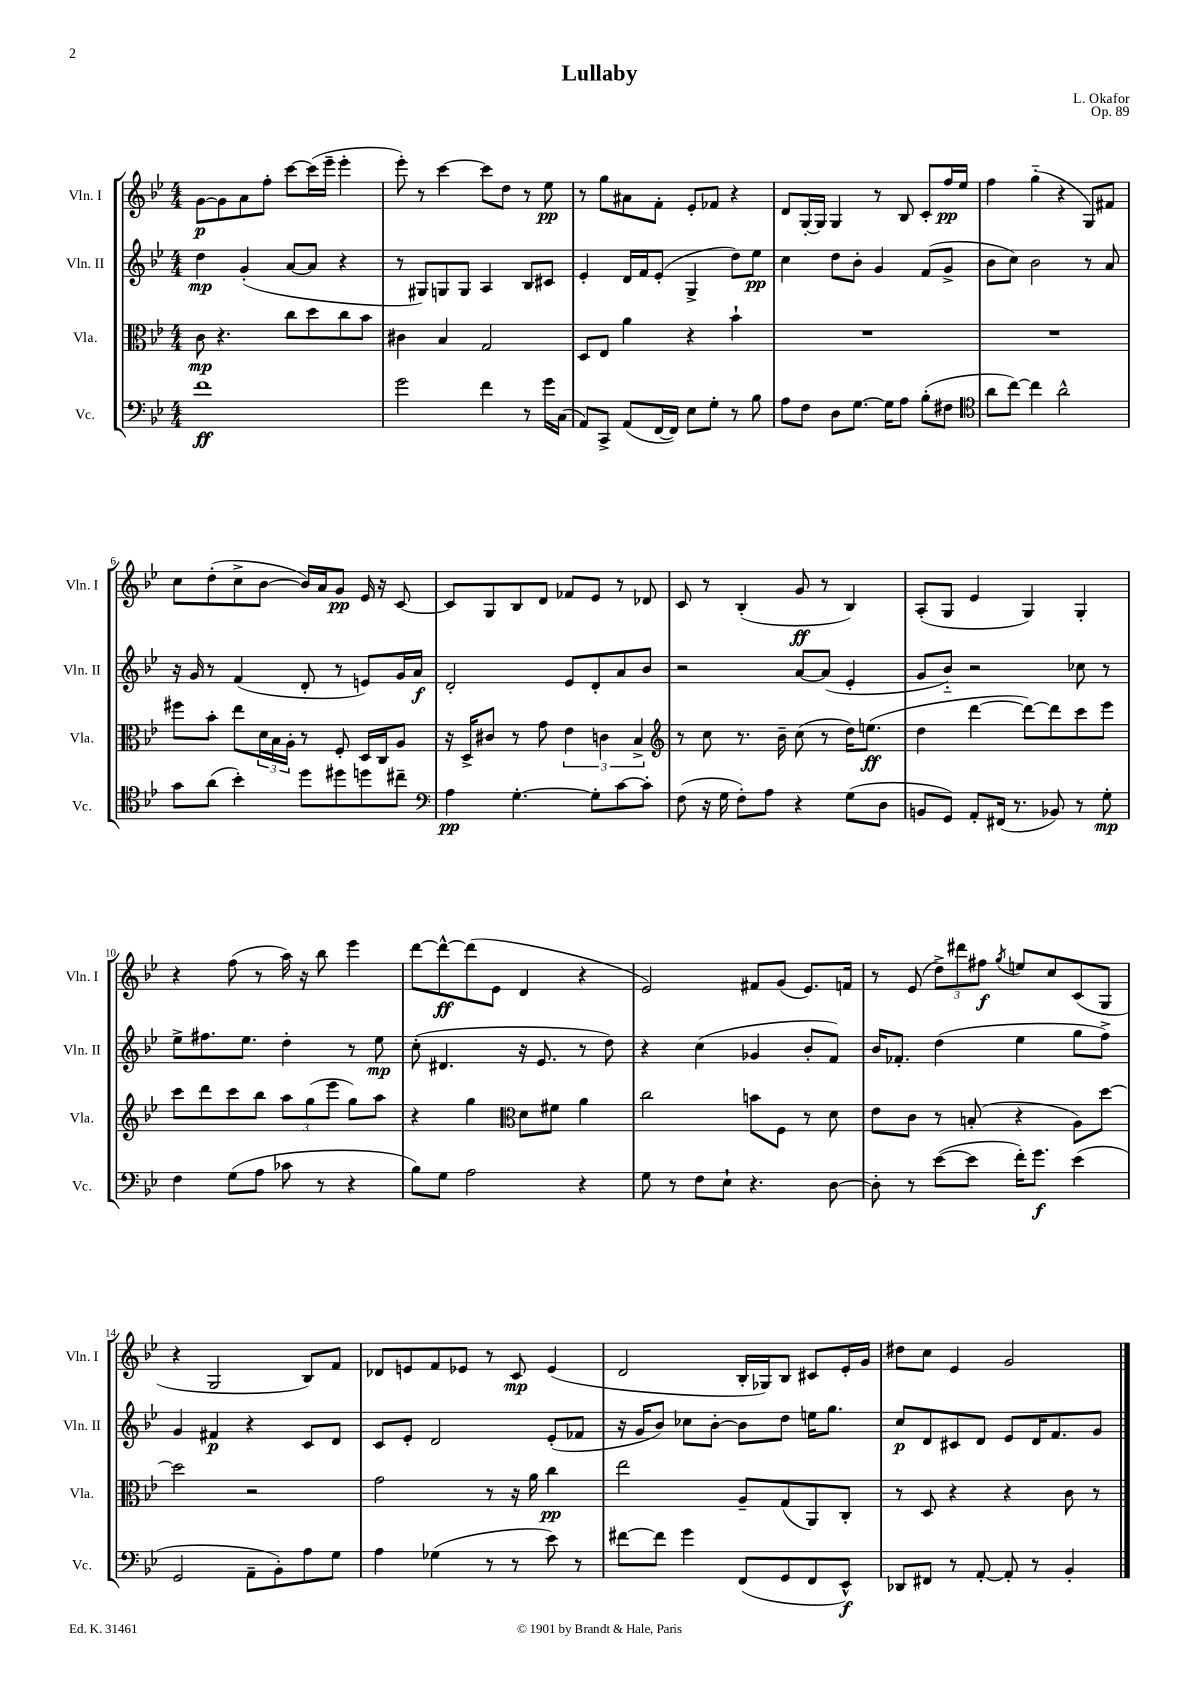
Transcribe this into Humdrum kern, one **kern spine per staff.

**kern	**kern	**kern	**kern
*staff4	*staff3	*staff2	*staff1
*clefF4	*clefC3	*clefG2	*clefG2
*k[b-e-]	*k[b-e-]	*k[b-e-]	*k[b-e-]
*M4/4	*M4/4	*M4/4	*M4/4
1f	8c\	4dd\	[8g\L
.	4.r	.	8g\]
.	.	(4g'/	8a\
.	.	.	8ff'\J
.	8cc\L	[8a/L	[8ccc\L
.	8dd\	8a/]J	(16ccc\]L
.	.	.	16eee-~\JJ
.	8cc\	4r	4eee-'\
.	8b-\J	.	.
=	=	=	=
2g\	4c#\	8r	8eee-'\)
.	.	8G#/L)	8r
.	4B-/	8G/	[4ccc\
.	.	8G/J	.
4f\	2G/	4A/	8ccc\]L
.	.	.	8dd\J
8r	.	8B-/L	8r
16g\LL	.	8c#/J	8ee-\
(16C\JJ	.	.	.
=	=	=	=
8AA/L)	8D/L	4e-'/	8r
8CC^/J	8E-/J	.	8gg\L
(8AA/L	4a\	16d/LL	8a#\
.	.	16f/J	.
[16FF/L	.	(8e-'/J	8f'\J
16FF/]JJ)	.	.	.
8E-\L	4r	4G^/	8e-'/L
8G'\J	.	.	8f-/J
8r	4b-`\	8dd\L)	4r
8B-\	.	8ee-\J	.
=	=	=	=
8A\L	1r	4cc\	8d/L
8F\J	.	.	[16G'/L
.	.	.	16G/]JJ
8D\L	.	8dd\L	4G/
[8.G\J	.	8b-'\J	.
.	.	4g/	8r
16G\]LK	.	.	.
8A\J	.	.	8B-/
(8B-'\L	.	(8f/L	8c'/L
8F#\J	.	8g^/J	16ff/L
.	.	.	16ee-/JJ
=	=	=	=
*clefC4	*	*	*
8a\L	1r	8b-\L	4ff\
[8cc\J)	.	8cc\J)	.
4cc\]	.	2b-\	(4gg'~\
2a^^\	.	.	4r
.	.	8r	8G/L)
.	.	8a/	8f#/J
=	=	=	=
8g\L	8ff#\L	16r	8cc\L
.	.	16g/	.
(8a\J	8b-'\J	8r	(8dd'\
4b-'\)	8ee-\L	(4f/	8cc^\
.	24d\L	.	[8b-\J
.	24B-\	.	.
.	24A'\JJ	.	.
8dd\L	8r	8d'/	16b-/]LL)
.	.	.	16a/J
8dd#\	8F'/	8r	8g/J
8dd\	16D/LL	8e/L)	16e-/
.	16C/J	.	16r
8cc#~\J	8A/J	16g/L	[8c/
.	.	16a/JJ	.
=	=	=	=
*clefF4	*	*	*
4A\	16r	2d'/	8c/]L
.	16D^/LK	.	.
.	8c#/J	.	8G/
[4.G'\	8r	.	8B-/
.	8g\	.	8d/J
.	6e-\	8e-/L	8f-/L
8G'\]L	.	8d'/	8e-/J
.	6c\	.	.
[8c\	.	8a/	8r
.	6B-^/	.	.
8c'\]J	.	8b-/J	8d-/
=	=	=	=
*	*clefG2	*	*
(8F\	8r	2r	8c/
16r	8cc\	.	8r
16G\	.	.	.
8F'\L)	8.r	.	(4B-'/
8A\J	.	.	.
.	16b-~\	.	.
4r	(8cc\	[8a/L	8g/
.	8r	(8a/]J	8r
(8G\L	16dd\LK)	4e-'/	4B-/)
.	(8.ee\J	.	.
8D\J	.	.	.
=	=	=	=
8BB/L	4dd\	8g/L	(8A'/L
8GG/J)	.	8b-'~/J)	8G/J
8AA'/L	[4ddd\	2r	4e-/
(16FF#/Jk	.	.	.
8.r	.	.	.
.	8ddd\_L)	.	4G/)
8BB-/)	8ddd\]	.	.
8r	8ccc\	8cc-\	4G'/
8G'\	8eee-\J	8r	.
=	=	=	=
4F\	8ccc\L	8ee-^\L	4r
.	8ddd\	8.ff#\	.
(8G\L	8ccc\	.	(8ff\
.	.	8.ee-\J	.
8A\J	8bb-\J	.	8r
8c-\	12aa\L	4dd'\	16aa\)
.	.	.	16r
.	(12gg\	.	.
8r	.	.	8bb-\
.	12eee-\J	.	.
4r	8gg\L)	8r	4eee-\
.	8aa\J	8ee-\	.
=	=	=	=
8B-\L)	4r	(8cc'\	[8ddd\L
8G\J	.	4.d#/	8ddd^^\_
2A\	4gg\	.	(8ddd\]
.	.	.	8e-\J
*	*clefC3	*	*
.	8d\L	16r	4d/
.	.	8.e-/	.
.	8f#\J	.	.
4r	4a\	8r	4r
.	.	8dd\)	.
=	=	=	=
8G\	2cc\	4r	2e-/)
8r	.	.	.
8F\L	.	(4cc\	.
8E-`\J	.	.	.
4.r	8b\L	4g-/	8f#/L
.	8F\J	.	(8g/J
.	8r	8b-'/L	8.e-/L)
[8D\	8d\	8f/J)	.
.	.	.	16f/Jk
=	=	=	=
8D'\]	8e-\L	16b-/LK	8r
.	.	8.f-'/J	.
8r	8c\J	.	(8e-/
([8e-\L	8r	(4dd\	12dd^\L)
.	.	.	12ddd#\
8e-\]J	(8B'/	.	.
.	.	.	12ff#\J
.	.	.	8qgg/
16f'\LK)	4r	4ee-\	8ee/L
8.g\J	.	.	.
.	.	.	8cc/
(4e-\	8A\L)	8gg\L	(8c/
.	[8dd\J	8ff^\J)	8G/J
=	=	=	=
2GG/	2dd\]	4g/	4r
.	.	4f#/	2G/
8AA~\L	2r	4r	.
8BB-'\)	.	.	.
8A\	.	8c/L	8B-/L)
8G\J	.	8d/J	8f/J
=	=	=	=
4A\	2g\	8c/L	8d-/L
.	.	8e-'/J	8e/
(4G-\	.	2d/	8f/
.	.	.	8e-/J
8r	8r	.	8r
8r	16r	.	8c/
.	16a\	.	.
8e-\)	4cc\	(8e-'/L	(4e-/
8r	.	8f-/J	.
=	=	=	=
[8f#\L	2ee-\	16r	2d/
.	.	16g/LK	.
8f#\]J	.	8b-/J)	.
4g\	.	8cc-\L	.
.	.	[8b-'\J	.
(8FF/L	8A~/L	8b-\]L	16B-'/LL
.	.	.	16G-/J)
8GG/	(8G/	8dd\J	8B-/J
8FF/	8AA/)	16ee\LK	8c#/L
.	.	8.gg\J	.
8EE-^^/J)	8C'/J	.	16e-'/L
.	.	.	16g/JJ
=	=	=	=
8DD-/L	8r	8cc/L	8dd#\L
8FF#/J	8D/	8d/	8cc\J
8r	4r	8c#/	4e-/
[8AA'/	.	8d/J	.
8AA'/]	4r	8e-/L	2g/
8r	.	16d/K	.
.	.	8.f/	.
4BB-'/	8c\	.	.
.	8r	8g/J	.
==	==	==	==
*-	*-	*-	*-
